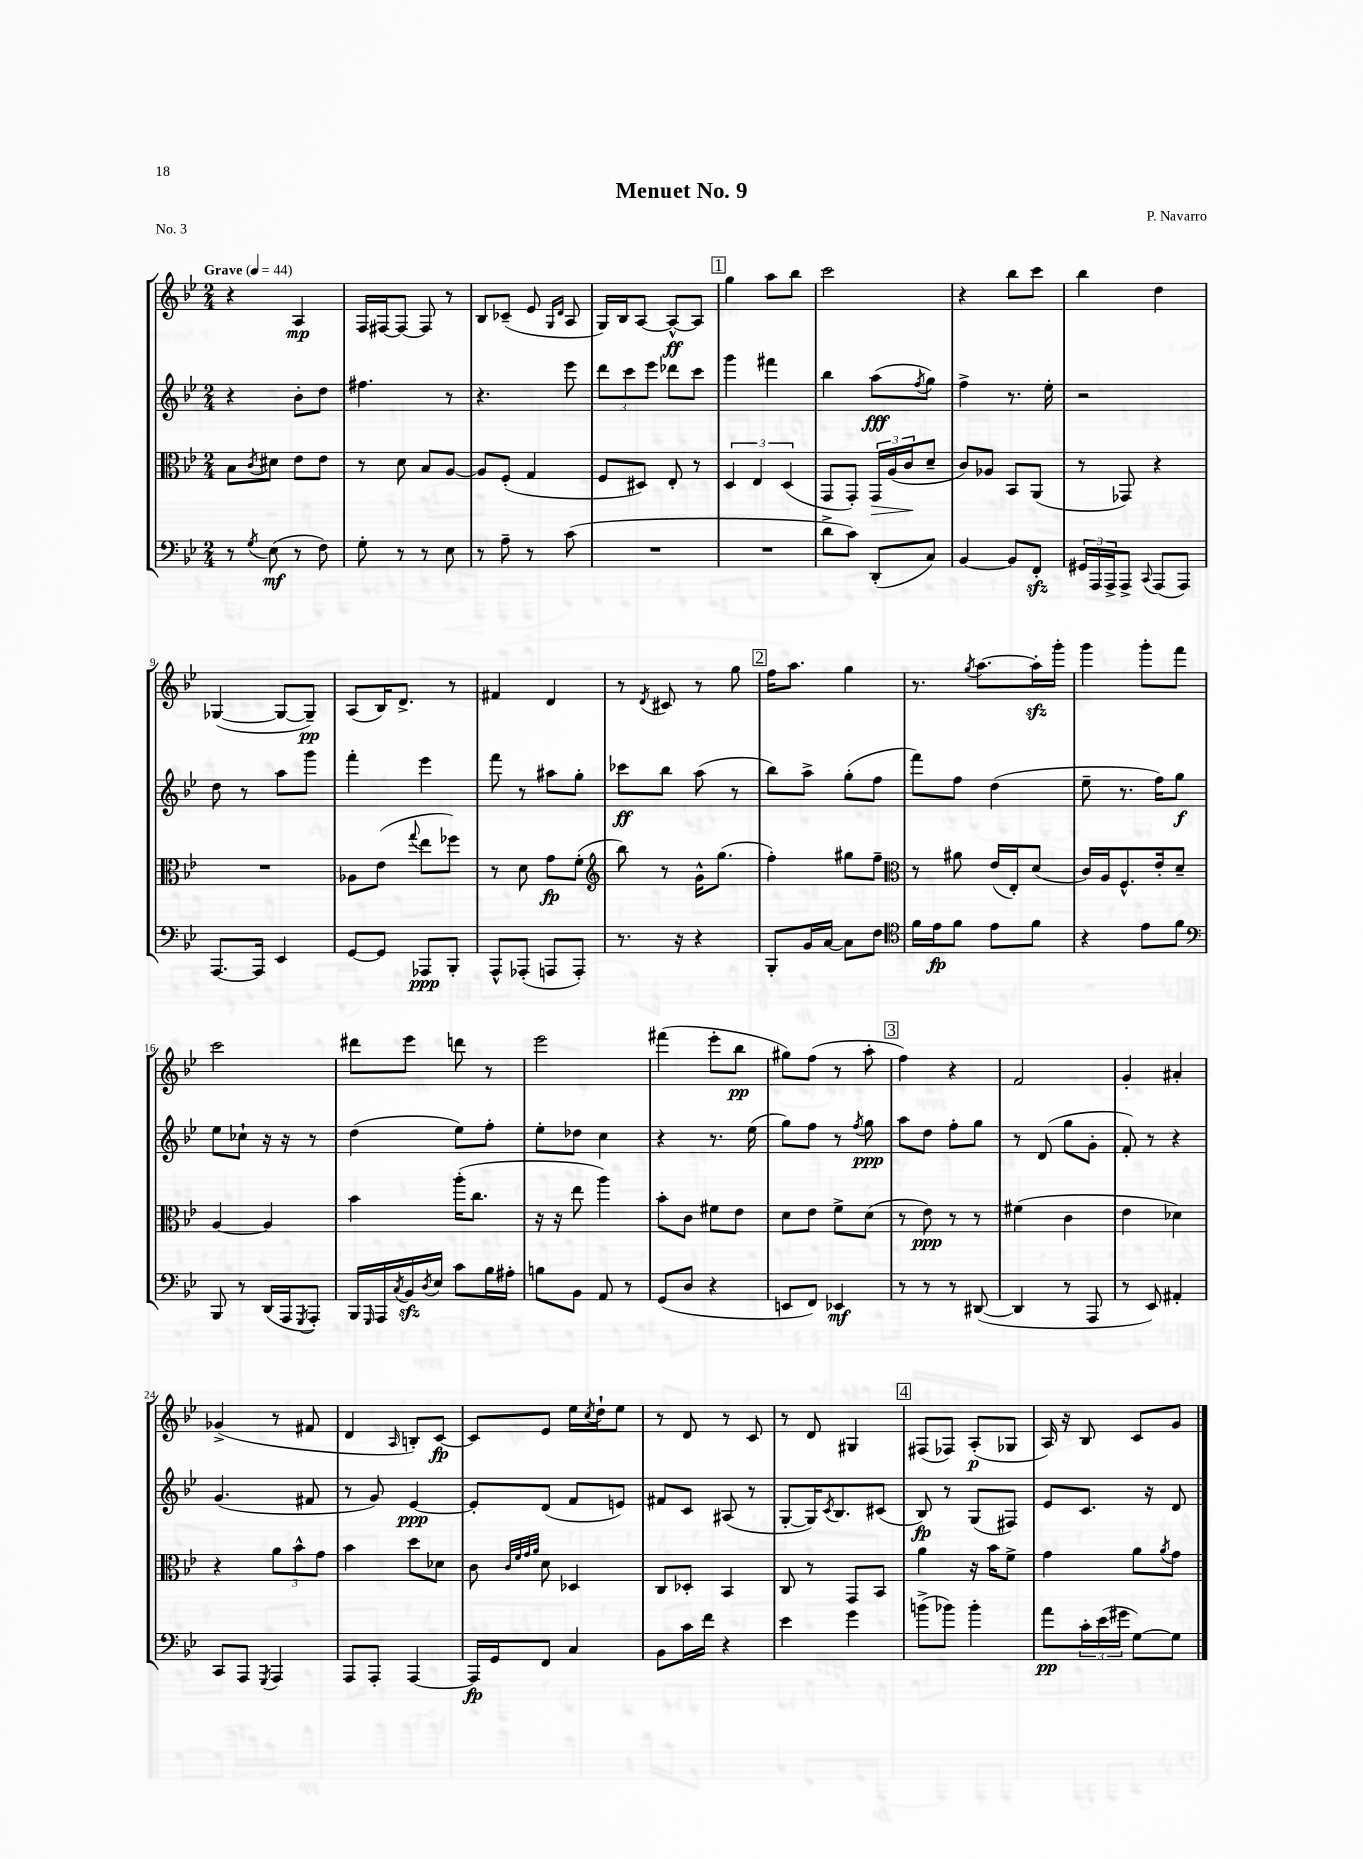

**kern	**kern	**kern	**kern
*staff4	*staff3	*staff2	*staff1
*clefF4	*clefC3	*clefG2	*clefG2
*k[b-e-]	*k[b-e-]	*k[b-e-]	*k[b-e-]
*M2/4	*M2/4	*M2/4	*M2/4
*MM44	*MM44	*MM44	*MM44
8r	8B-\L	4r	4r
8qG/	8qc/	.	.
(8E-\	8d#\J	.	.
8r	8e-\L	8b-'\L	4A/
8F\)	8e-\J	8dd\J	.
=	=	=	=
8G'\	8r	4.ff#\	16F/LL
.	.	.	[16F#/J
8r	8d\	.	8F#/_J
8r	8B-/L	.	8F#/]
8E-\	[8A/J	8r	8r
=	=	=	=
8r	8A/]L	4.r	8B-/L
8A~\	(8F'/J	.	(8c-~/J
8r	4G/	.	8e-/
.	.	.	16qqG/LL
.	.	.	16qqd/JJ
(8c\	.	8eee-\	8A/
=	=	=	=
2r	8F/L	12ddd\L	16G/LL)
.	.	.	16B-/J
.	.	12ccc\	.
.	8D#/J)	.	[8A/J
.	.	12eee-\J	.
.	8E-'/	8ddd-\L	8A^^/_L
.	8r	8ccc\J	8A/]J
=	=	=	=
2r	6D/	4ggg\	4gg\
.	6E-/	.	.
.	.	4fff#\	8aa\L
.	(6D/	.	.
.	.	.	8bb-\J
=	=	=	=
8d^\L	8GG/L	4bb-\	2ccc\
8c\J)	8GG'/J)	.	.
(8DD'/L	24GG/LL	(8aa\L	.
.	(24A/	.	.
.	24c/J	.	.
.	.	8qff/	.
8C/J)	8d~/J	8gg\J)	.
=	=	=	=
[4BB-/	8c/L)	4ff^\	4r
.	8A-/J	.	.
8BB-/]L	8BB-/L	8.r	8bb-\L
8FF'/J	(8AA/J	.	8ccc\J
.	.	16ee-'\	.
=	=	=	=
24GG#/LL	8r	2r	4bb-\
24AAA/	.	.	.
24AAA^/J	.	.	.
8AAA^/J	8GG-/)	.	.
8qqCC/	.	.	.
(8AAA/L	4r	.	4dd\
8AAA/J)	.	.	.
=	=	=	=
[8.AAA/L	2r	8dd\	([4G-/
.	.	8r	.
16AAA/]Jk	.	.	.
4EE-/	.	8aa\L	8G-/_L
.	.	8ggg\J	8G-~/]J)
=	=	=	=
[8GG/L	8A-\L	4fff'\	(8A/L
8GG/]J	(8e-\J	.	16B-/K)
.	.	.	8.d^/J
.	8qqgg/	.	.
8AAA-/L	8ee-\L	4eee-\	.
8BBB-'/J	8ff-\J)	.	8r
=	=	=	=
8AAA^^/L	8r	8fff\	4f#/
(8AAA-'/J	8d\	8r	.
8AAA/L	8g\L	8aa#\L	4d/
8AAA'/J)	(8f'\J	8gg'\J	.
=	=	=	=
*	*clefG2	*	*
8.r	8bb-\)	8ccc-\L	8r
.	.	.	8qd/
.	8r	8bb-\J	8c#/
16r	.	.	.
4r	16g^^\LK	(8aa\	8r
.	(8.gg\J	.	.
.	.	8r	8gg\
=	=	=	=
8BBB-'/L	4ff'\)	8bb-\L)	16ff\LK
.	.	.	8.aa\J
16BB-/L	.	8aa^\J	.
[16C/JJ	.	.	.
8C\]L	8gg#\L	(8gg'\L	4gg\
8F\J	8ff~\J	8ff\J	.
=	=	=	=
*clefC4	*clefC3	*	*
16f\LL	8r	8fff\L)	8.r
16e-\J	.	.	.
8f\J	8a#\	8ff\J	.
.	.	.	8qgg/
.	.	.	[8.aa\L
8e-\L	(16e-/LL	(4dd\	.
.	16E-'/J)	.	.
8f\J	(8d/J	.	16aa'\]L
.	.	.	16ggg'\JJ
=	=	=	=
4r	16c/LL)	8ee-~\	4ggg\
.	16A/J	.	.
.	8.F^^/	8.r	.
8e-\L	.	.	8ggg'\L
.	16e-'/k	16ff\LK)	.
8f\J	8d~/J	8gg\J	8fff\J
=	=	=	=
*clefF4	*	*	*
8BBB-/	[4A/	8ee-\L	2ccc\
8r	.	8cc-`\J	.
(16DD/LL	4A/]	16r	.
16AAA/J	.	16r	.
8qGGG/	.	.	.
8AAA'/J)	.	8r	.
=	=	=	=
16BBB-/LL	4b-\	(4dd\	8ddd#\L
16qqGGG/	.	.	.
16AAA/	.	.	.
8qC/	.	.	.
16BB-/	.	.	8eee-\J
8qD/	.	.	.
16E-/JJ	.	.	.
8c\L	(16aa'\LK	8ee-\L)	8ddd\
.	8.cc\J	.	.
16B-\L	.	8ff'\J	8r
16A#'\JJ	.	.	.
=	=	=	=
8B\L	16r	8ee-'\L	2eee-\
.	16r	.	.
8BB-\J	8ee-\	8dd-\J	.
8AA/	4aa\)	4cc\	.
8r	.	.	.
=	=	=	=
(8GG/L	8b-'\L	4r	(4fff#\
8D/J	8c\J	.	.
4r	8f#\L	8.r	8eee-'\L
.	8e-\J	.	8bb-\J
.	.	(16ee-\	.
=	=	=	=
8EE/L	8d\L	8gg\L)	8gg#\L)
8FF/J)	8e-\J	8ff\J	(8ff\J
4EE-/	8f^\L	8r	8r
.	.	8qff/	.
.	(8d\J	8gg\	8aa'\
=	=	=	=
8r	8r	8aa\L	4ff\)
8r	8e-\)	8dd\J	.
8r	8r	8ff'\L	4r
([8DD#/	8r	8gg\J	.
=	=	=	=
4DD#/]	(4f#\	8r	2f/
.	.	(8d/	.
8r	4c\	8gg\L	.
8AAA/	.	8g'\J	.
=	=	=	=
8r	4e-\	8f'/)	4g'/
8EE-/)	.	8r	.
4AA#'/	4d-\)	4r	4a#'/
=	=	=	=
8CC/L	4r	(4.g/	(4g-^/
8AAA/J	.	.	.
8qGGG/	.	.	.
4AAA/	12a\L	.	8r
.	12b-^^\	.	.
.	.	8f#/	8f#/
.	12g\J	.	.
=	=	=	=
8AAA/L	4b-\	8r	4d/
8AAA'/J	.	8g/)	.
.	.	.	16qqA/
[4AAA/	8dd\L	[4e-/	8B'/L)
.	8d-\J	.	[8c/J
=	=	=	=
16AAA/]LL	8c\	8e-'/]L	8c/]L
16GG/J	.	.	.
.	32qqc/LLL	.	.
.	32qqf/	.	.
.	32qqg/	.	.
.	32qqa/JJJ	.	.
8FF/J	8d\	(8d/J	8e-/J
4C/	4D-/	8f/L	16ee-\LL
.	.	.	8qcc/
.	.	.	16dd`\J
.	.	8e/J)	8ee-\J
=	=	=	=
8BB-\L	8C/L	8f#/L	8r
16c\L	8D-'/J	8c/J	8d/
16f\JJ	.	.	.
4r	4BB-/	(8A#/	8r
.	.	8r	8c/
=	=	=	=
4e-\	8C/	[8G'/L	8r
.	8r	16G/]K)	8d/
.	.	8qc/	.
.	.	8.B-/	.
4g\	8GG/L	.	4G#/
.	8BB-/J	(8c#/J	.
=	=	=	=
(8b^\L	4a\	8B-/)	(8F#/L
8b-\J)	.	8r	8F-/J)
4b-'\	16r	(8G/L	(8A'/L
.	16b-\LK	.	.
.	8f^\J	8F#/J)	8G-/J
=	=	=	=
8a\L	4g\	8e-/L	16A/)
.	.	.	16r
24c'\L	.	8.c/J	8B-/
(24e-\	.	.	.
24g#\JJ	.	.	.
[8G\L)	8a\L	.	8c/L
.	.	16r	.
.	8qa/	.	.
8G\]J	8g\J	8d/	8g/J
==	==	==	==
*-	*-	*-	*-
